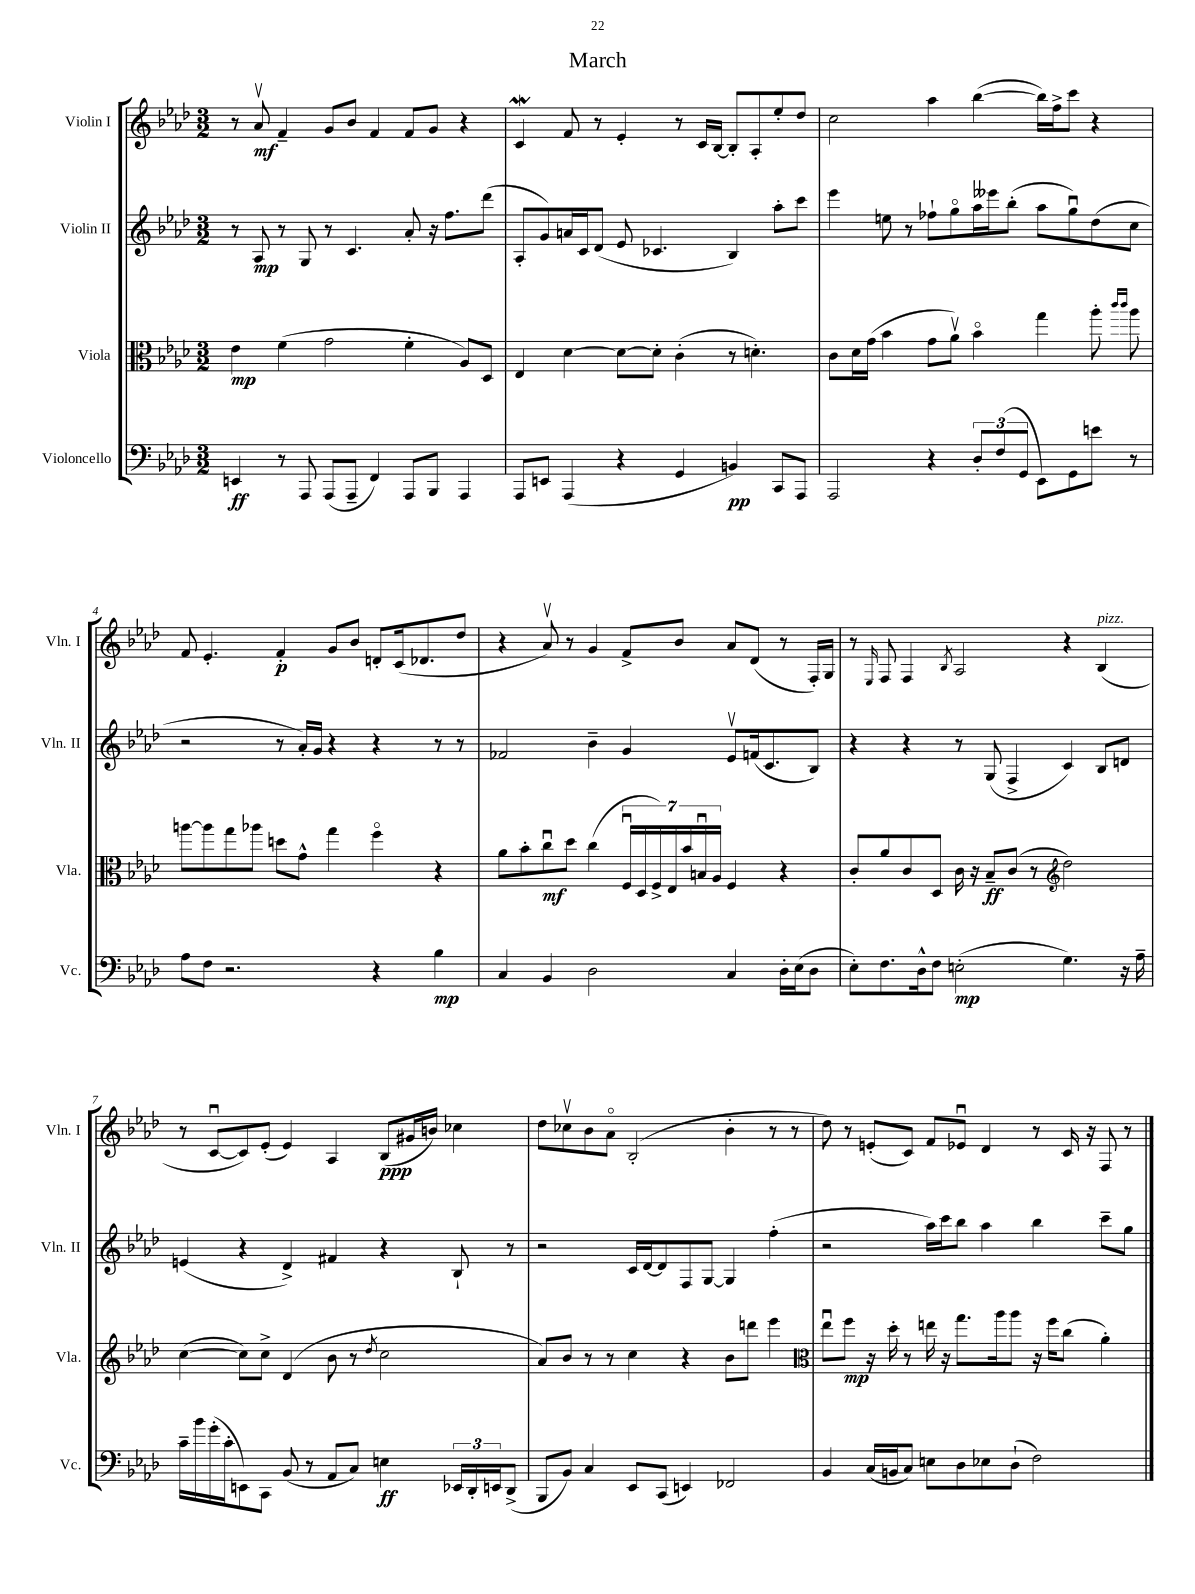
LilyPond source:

\header { title = "March" }
<<
\new StaffGroup <<
\new Staff = "s0" \with { instrumentName = "Violin I" shortInstrumentName = "Vln. I" } {
    \clef treble \key aes \major \numericTimeSignature \time 3/2
    r8 aes'8\upbow\mf f'4-- g'8 bes'8 f'4 f'8 g'8 r4 |
    c'4\mordent f'8 r8 ees'4-. r8 c'16 bes16~ bes8-. aes8-. ees''8-. des''8 |
    c''2 aes''4 bes''4~( bes''16) f''16-> c'''8 r4 |
    f'8 ees'4.-. f'4-.\p g'8 bes'8 d'8-. c'16( des'8. des''8 |
    r4 aes'8\upbow) r8 g'4 f'8-> bes'8 aes'8 des'8( r8 f16-.) g16 |
    r8 \grace { ees16 } f8 f4 \acciaccatura { bes8 } aes2 r4 bes4^\markup { \italic "pizz." }( |
    r8 c'8~\downbow c'8) ees'8-.( ees'4) aes4 bes8\ppp( gis'16 b'16) ces''4 |
    des''8 ces''8\upbow bes'8 aes'8\flageolet bes2-.( bes'4-. r8 r8 |
    des''8) r8 e'8-.( c'8) f'8 ees'8\downbow des'4 r8 c'16 r16 f8 r8 \bar "|." |
}
\new Staff = "s1" \with { instrumentName = "Violin II" shortInstrumentName = "Vln. II" } {
    \clef treble \key aes \major \numericTimeSignature \time 3/2
    r8 aes8\mp r8 g8 r8 c'4. aes'8-. r16 f''8. des'''8( |
    aes8-. g'8) a'16 c'16 des'8( ees'8 ces'4. bes4) aes''8-. c'''8 |
    ees'''4 e''8 r8 fes''8-! g''8\flageolet aes''16 eeses'''16 bes''8-.( aes''8 g''8\downbow) des''8( c''8 |
    r2 r8 aes'16-.) g'16 r4 r4 r8 r8 |
    fes'2 bes'4-- g'4 ees'8\upbow f'16( c'8. bes8) |
    r4 r4 r8 g8( f4-> c'4) bes8 d'8 |
    e'4( r4 des'4->) fis'4 r4 bes8-! r8 |
    r2 c'16 des'16~ des'8 f8 g8~ g4 f''4-.( |
    r2 aes''16) c'''16 bes''8 aes''4 bes''4 c'''8-- g''8 \bar "|." |
}
\new Staff = "s2" \with { instrumentName = "Viola" shortInstrumentName = "Vla." } {
    \clef alto \key aes \major \numericTimeSignature \time 3/2
    ees'4\mp f'4( g'2 f'4-. aes8) des8 |
    ees4 des'4~ des'8~ des'8-. c'4-.( r8 d'4.-.) |
    c'8 des'16 g'16( bes'4 g'8 aes'8\upbow) bes'4\flageolet g''4 aes''8-. \grace { c'''16 c'''16 } aes''8 |
    a''8~ a''8 g''8 aes''8 d''8 g'8-^ g''4 f''4\flageolet r4 |
    aes'8 bes'8-. c''8\downbow\mf des''8 c''4( \tuplet 7/4 { f16\downbow des16 f16->) ees16 bes'16 b16\downbow aes16 } f4 r4 |
    c'8-. aes'8 c'8 des8 c'16 r16 bes8--\ff c'8( r8 \clef treble des''2) |
    c''4~( c''8) c''8-> des'4( bes'8 r8 \acciaccatura { des''8 } c''2 |
    aes'8) bes'8 r8 r8 c''4 r4 bes'8 d'''8 ees'''4 |
    \clef alto ees''8\downbow f''8\mp r16 des''16-. r8 e''16 r16 g''8. aes''16 aes''8 r16 f''16 c''8( aes'4-.) \bar "|." |
}
\new Staff = "s3" \with { instrumentName = "Violoncello" shortInstrumentName = "Vc." } {
    \clef bass \key aes \major \numericTimeSignature \time 3/2
    e,4\ff r8 aes,,8 aes,,8( aes,,8-- f,4) aes,,8 bes,,8 aes,,4 |
    aes,,8 e,8 aes,,4( r4 g,4 b,4\pp) c,8 aes,,8 |
    aes,,2 r4 \tuplet 3/2 { des8-. f8( g,8 } ees,8) g,8 e'8 r8 |
    aes8 f8 r2. r4 bes4\mp |
    c4 bes,4 des2 c4 des16-. ees16( des8 |
    ees8-.) f8. des16-^ f8 e2-.\mp( g4.) r16 aes16-- |
    c'16-- bes'16 g'16-.( c'16-. e,8) c,8 bes,8( r8 aes,8 c8) e4\ff \tuplet 3/2 { ees,16 des,16-. e,16 } des,8->( |
    bes,,8 bes,8) c4 ees,8 c,8( e,4) fes,2 |
    bes,4 c16( b,16 c8) e8 des8 ees8 des8-!( f2) \bar "|." |
}
>>
>>
